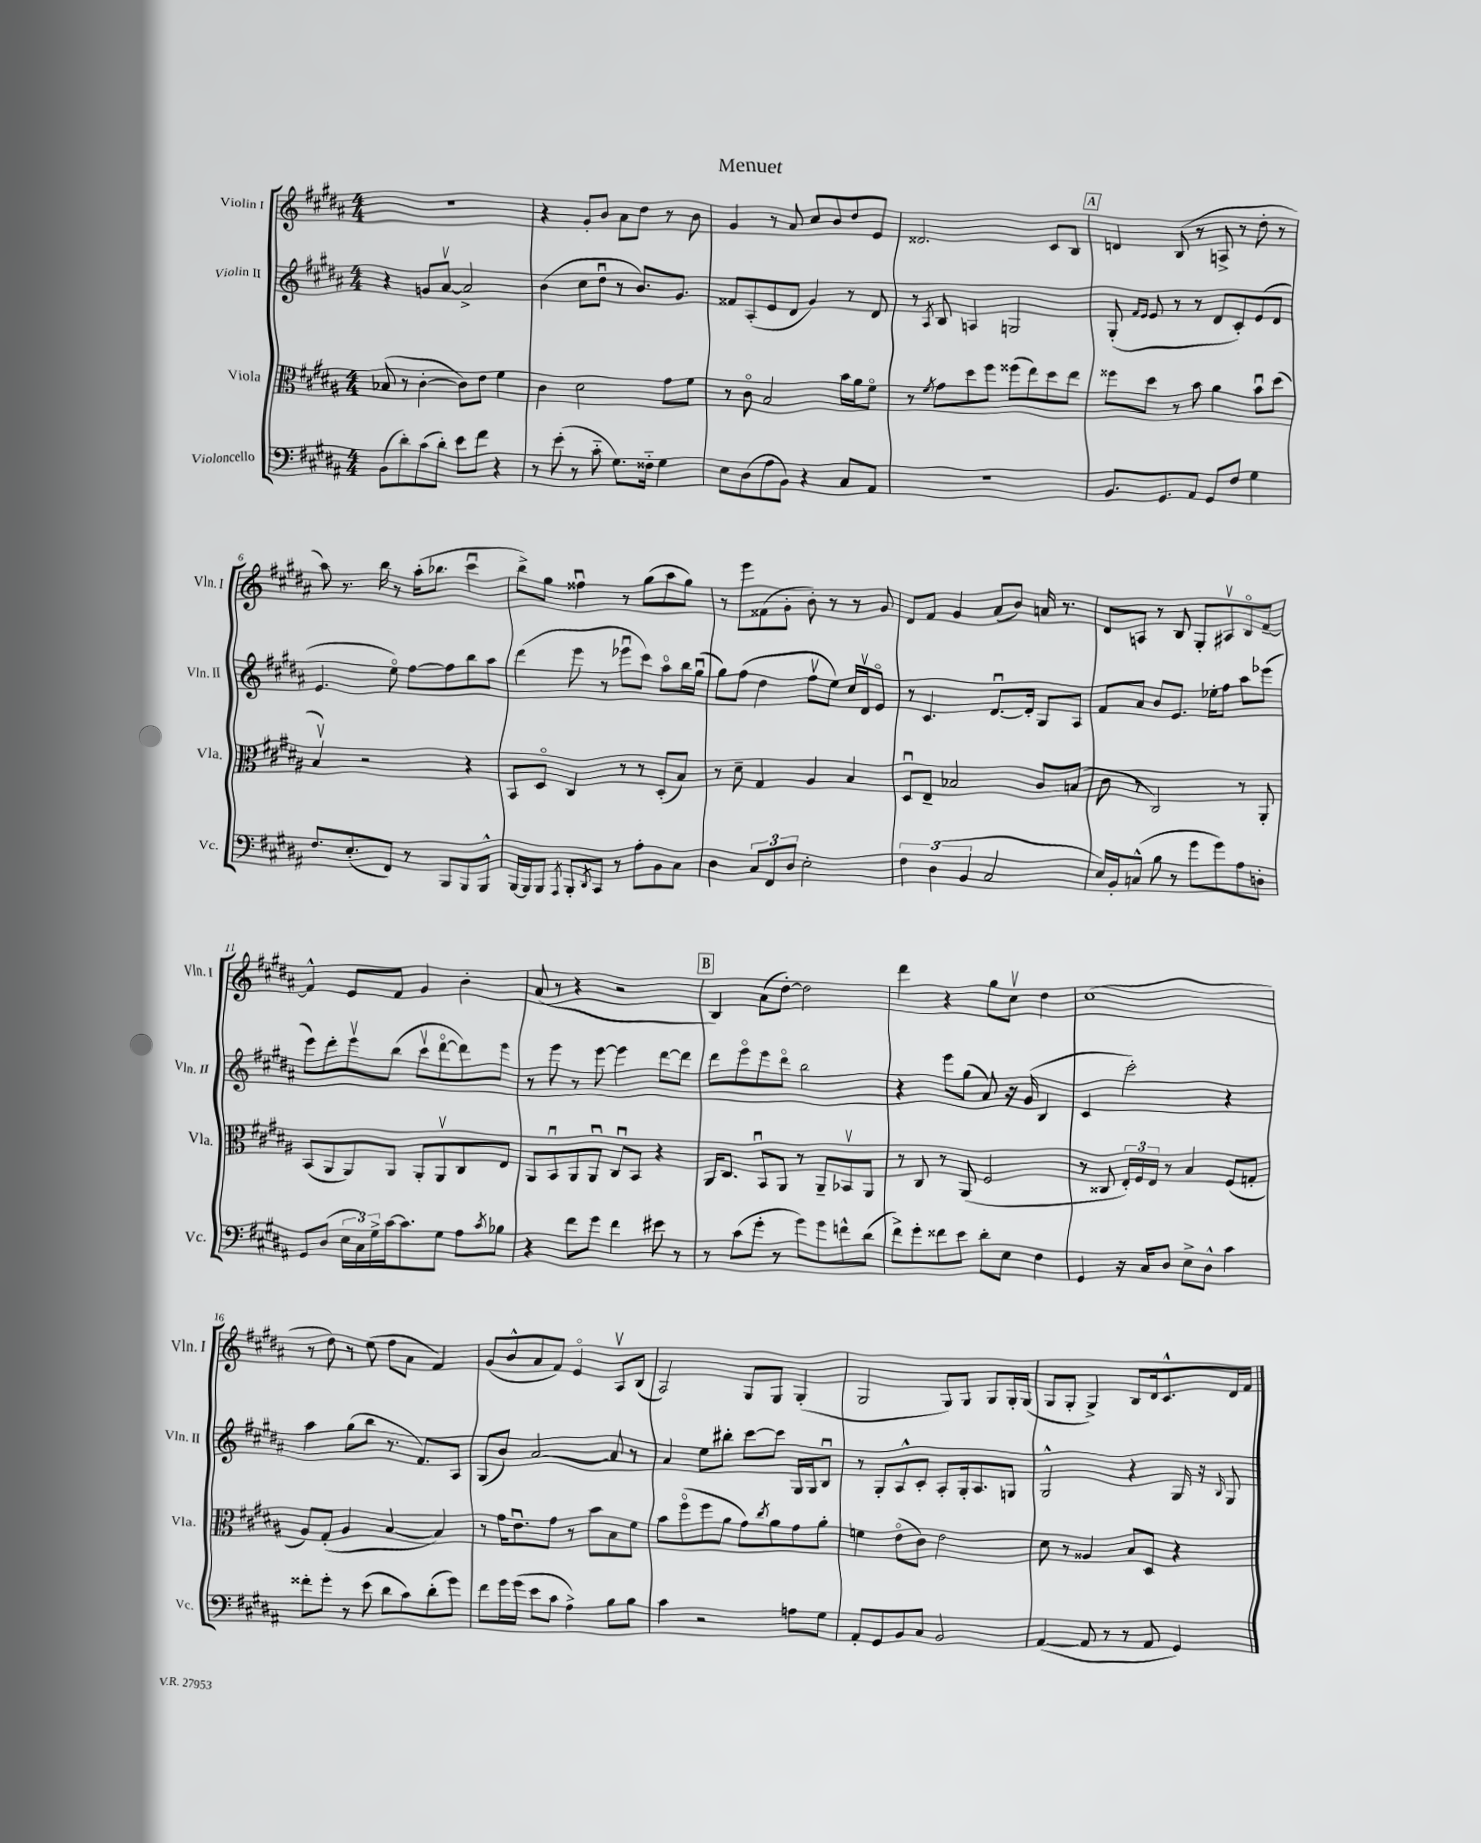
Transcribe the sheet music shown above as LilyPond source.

\header { title = "Menuet" }
<<
\new StaffGroup <<
\new Staff = "s0" \with { instrumentName = "Violin I" shortInstrumentName = "Vln. I" } {
    \clef treble \key b \major \numericTimeSignature \time 4/4
    R1 |
    r4 gis'8-. b'8 ais'8 dis''8 r8 b'8 |
    gis'4 r8 ais'8 cis''8 b'8 dis''8 e'8 |
    disis'2. cis'8 b8 |
    \mark \markup { \box "A" } d'4 b8( r8 a8-> r8 dis''8-. r8 |
    ais''8) r8. b''16 r8 ais''16-.( bes''8. cis'''4\downbow |
    b''8->) gis''8 fisis''4\downbow r8 gis''8( ais''8 gis''8) |
    r8 e'''8 fisis'8( gis'8-. b'8-.) r8 r8 gis'8 |
    dis'8 fis'8 gis'4 ais'8( b'8) a'16 r8. |
    dis'8 a8 r8 b8 gis8-. ais8\upbow b8\flageolet fis'8~-- |
    fis'4-^ e'8 fis'8 gis'4 b'4-. |
    ais'8( r8 r4 r2 |
    \mark \markup { \box "B" } b4) ais'8( dis''8~-.) dis''2 |
    dis'''4 r4 gis''8 cis''8\upbow dis''4 |
    cis''1( |
    r8 dis''8) r8 e''8( fis''8 ais'8 fis'4) |
    gis'8( b'8-^ ais'8 fis'8) e'4\flageolet ais8\upbow b8( |
    ais2) gis8 gis8 gis4-.( |
    gis2 gis8) gis8 gis8 gis16-. gis16( |
    gis8 gis8-. gis4->) b8 dis'16 cis'8.-^ dis'16 fis'16 \bar "|." |
}
\new Staff = "s1" \with { instrumentName = "Violin II" shortInstrumentName = "Vln. II" } {
    \clef treble \key b \major \numericTimeSignature \time 4/4
    r4 g'8 ais'8~\upbow ais'2-> |
    b'4( cis''8 dis''8\downbow r8 b'8.) gis'8. |
    fisis'8 ais8-.( e'8 dis'8 gis'4) r8 dis'8 |
    r8 \acciaccatura { ais8 } b8 a4 g2 |
    \mark \markup { \box "A" } gis8-.( \grace { fis'16 e'16 } e'8 r8 r8 dis'8 cis'8-.) e'8( dis'8 |
    e'4. e''8\flageolet) fis''8~ fis''8 b''8 ais''8 |
    dis'''4( e'''8 r8 ees'''8\downbow cis'''8) ais''8\flageolet b''16 gis''16\downbow( |
    gis''8) fis''8( dis''4 fis''8\upbow e''8) cis''16 dis'16\upbow e'8\flageolet |
    r8 cis'4. dis'8.~\downbow dis'16-. gis8 ais8 |
    fis'8 ais'8 b'8 e'8. ees''16-. fis''8 ais''8 ees'''8( |
    e'''8) dis'''8-. e'''8\upbow b''8( cis'''8\upbow dis'''8~\flageolet dis'''8) e'''8 |
    r8 e'''8 r8 e'''8~ e'''4 dis'''8~ dis'''8 |
    \mark \markup { \box "B" } dis'''8 e'''8\flageolet e'''8 dis'''8\flageolet b''2 |
    r4 e'''8 gis''8( ais'8) r16 gis'16( b4 |
    cis'4 cis'''2-.) r4 |
    ais''4 gis''8( b''8 r8. fis'8.) ais8 |
    gis8( b'8) ais'2~ ais'8 r8 |
    ais'4 e''8 bis''8-. cis'''8~ cis'''8 gis16 gis16 b8\downbow |
    r8 gis8-. ais8-^ cis'8-. ais8-. gis16-. ais8. g8 |
    gis2-^ r4 gis16 r16 \grace { b16 } gis8 \bar "|." |
}
\new Staff = "s2" \with { instrumentName = "Viola" shortInstrumentName = "Vla." } {
    \clef alto \key b \major \numericTimeSignature \time 4/4
    bes8( r8 cis'4~-. cis'8) e'8 fis'4 |
    cis'4 dis'2 gis'8 fis'8 |
    r8 cis'8\flageolet b2 b'16 ais'16 fis'8\flageolet |
    r8 \acciaccatura { fis'8 } gis'8 dis''8 fis''8 fisis''8( e''8) dis''8 e''8 |
    \mark \markup { \box "A" } fisis''8 dis''8 r8 b'8 ais'4 b'8\downbow dis''8( |
    b4\upbow) r2 r4 |
    b,8 dis8\flageolet cis4 r8 r8 dis8-.( b8) |
    r8 dis'8-- gis4 ais4 b4 |
    dis8\downbow e8-- bes2 cis'8 b8( |
    cis'8 r8 cis2) r8 ais,8-. |
    b,8( ais,8 ais,8) ais,8 ais,8-. ais,8\upbow cis8 e8 |
    ais,8 b,8\downbow ais,8 ais,8\downbow cis8\downbow b,8 r4 |
    \mark \markup { \box "B" } ais,16 cis8. b,8\downbow ais,8 r8 ais,8-- bes,8\upbow ais,8 |
    r8 cis8 r8 ais,8( fis2 |
    r8 cisis8 \tuplet 3/2 { e16-.) fis16 e16 } r8 b4 fis8( g8-. |
    ais8) gis8-.( ais4 b4~ b4) |
    r8 gis'16 e'8.\downbow gis'8 r8 b'8 b8 fis'8 |
    b'8 fis''8\flageolet( fis''8 ais'8 gis'8) \acciaccatura { cis''8 } ais'8 gis'8 ais'8-. |
    f'4 e'8\flageolet( cis'8) e'2 |
    dis'8 r8 aisis4 b8 dis8 r4 \bar "|." |
}
\new Staff = "s3" \with { instrumentName = "Violoncello" shortInstrumentName = "Vc." } {
    \clef bass \key b \major \numericTimeSignature \time 4/4
    b,8( dis'8-.) cis'8( dis'8-.) e'8 fis'8 r4 |
    r8 e'8-.( r8 cis'8-_ gis8.) fisis16-_ gis4 |
    e8 dis8( ais8 b,8) r4 cis8 ais,8 |
    R1 |
    \mark \markup { \box "A" } b,8. gis,8. ais,8 gis,8 fis8 gis4 |
    fis8. e8.-.( fis,8) r8 b,,8 b,,8 b,,8-^ |
    b,,16~ b,,16 b,,8 \acciaccatura { ais,,8 } b,,8-. \acciaccatura { dis,8 } cis,8 r8 ais8-. b,8 cis8 |
    dis4 \tuplet 3/2 { cis8 fis,8 dis8 } e2-. |
    \tuplet 3/2 { fis4 dis4( b,4 } cis2 |
    e16) b,16-. c8-^( b8 r8 gis'8 gis'8) ais8 d8-. |
    gis,8 dis8( \tuplet 3/2 { e16 cis16) gis16-> } cis'16~ cis'8. gis8 ais8 \acciaccatura { cis'8 } bes8 |
    r4 fis'8 gis'8 fis'4 eis'8 r8 |
    \mark \markup { \box "B" } r8 cis'8( gis'8-. r8 gis'8) gis'8 f'8-^ dis'8( |
    fis'8->) gis'8-. fisis'8 e'8 dis'8-. e8 fis4 |
    gis,4 r16 cis16 dis8 e8-> dis8-^ cis'4 |
    fisis'8-. gis'8-. r8 e'8( dis'8 cis'8) dis'8-.( gis'8) |
    fis'8 gis'16 gis'16( e'8 cis'8 ais4->) b8 b8 |
    cis'4 r2 a8 gis8 |
    ais,8-. gis,8 b,8 cis8 b,2 |
    ais,4~( ais,8 r8 r8 ais,8 gis,4) \bar "|." |
}
>>
>>
